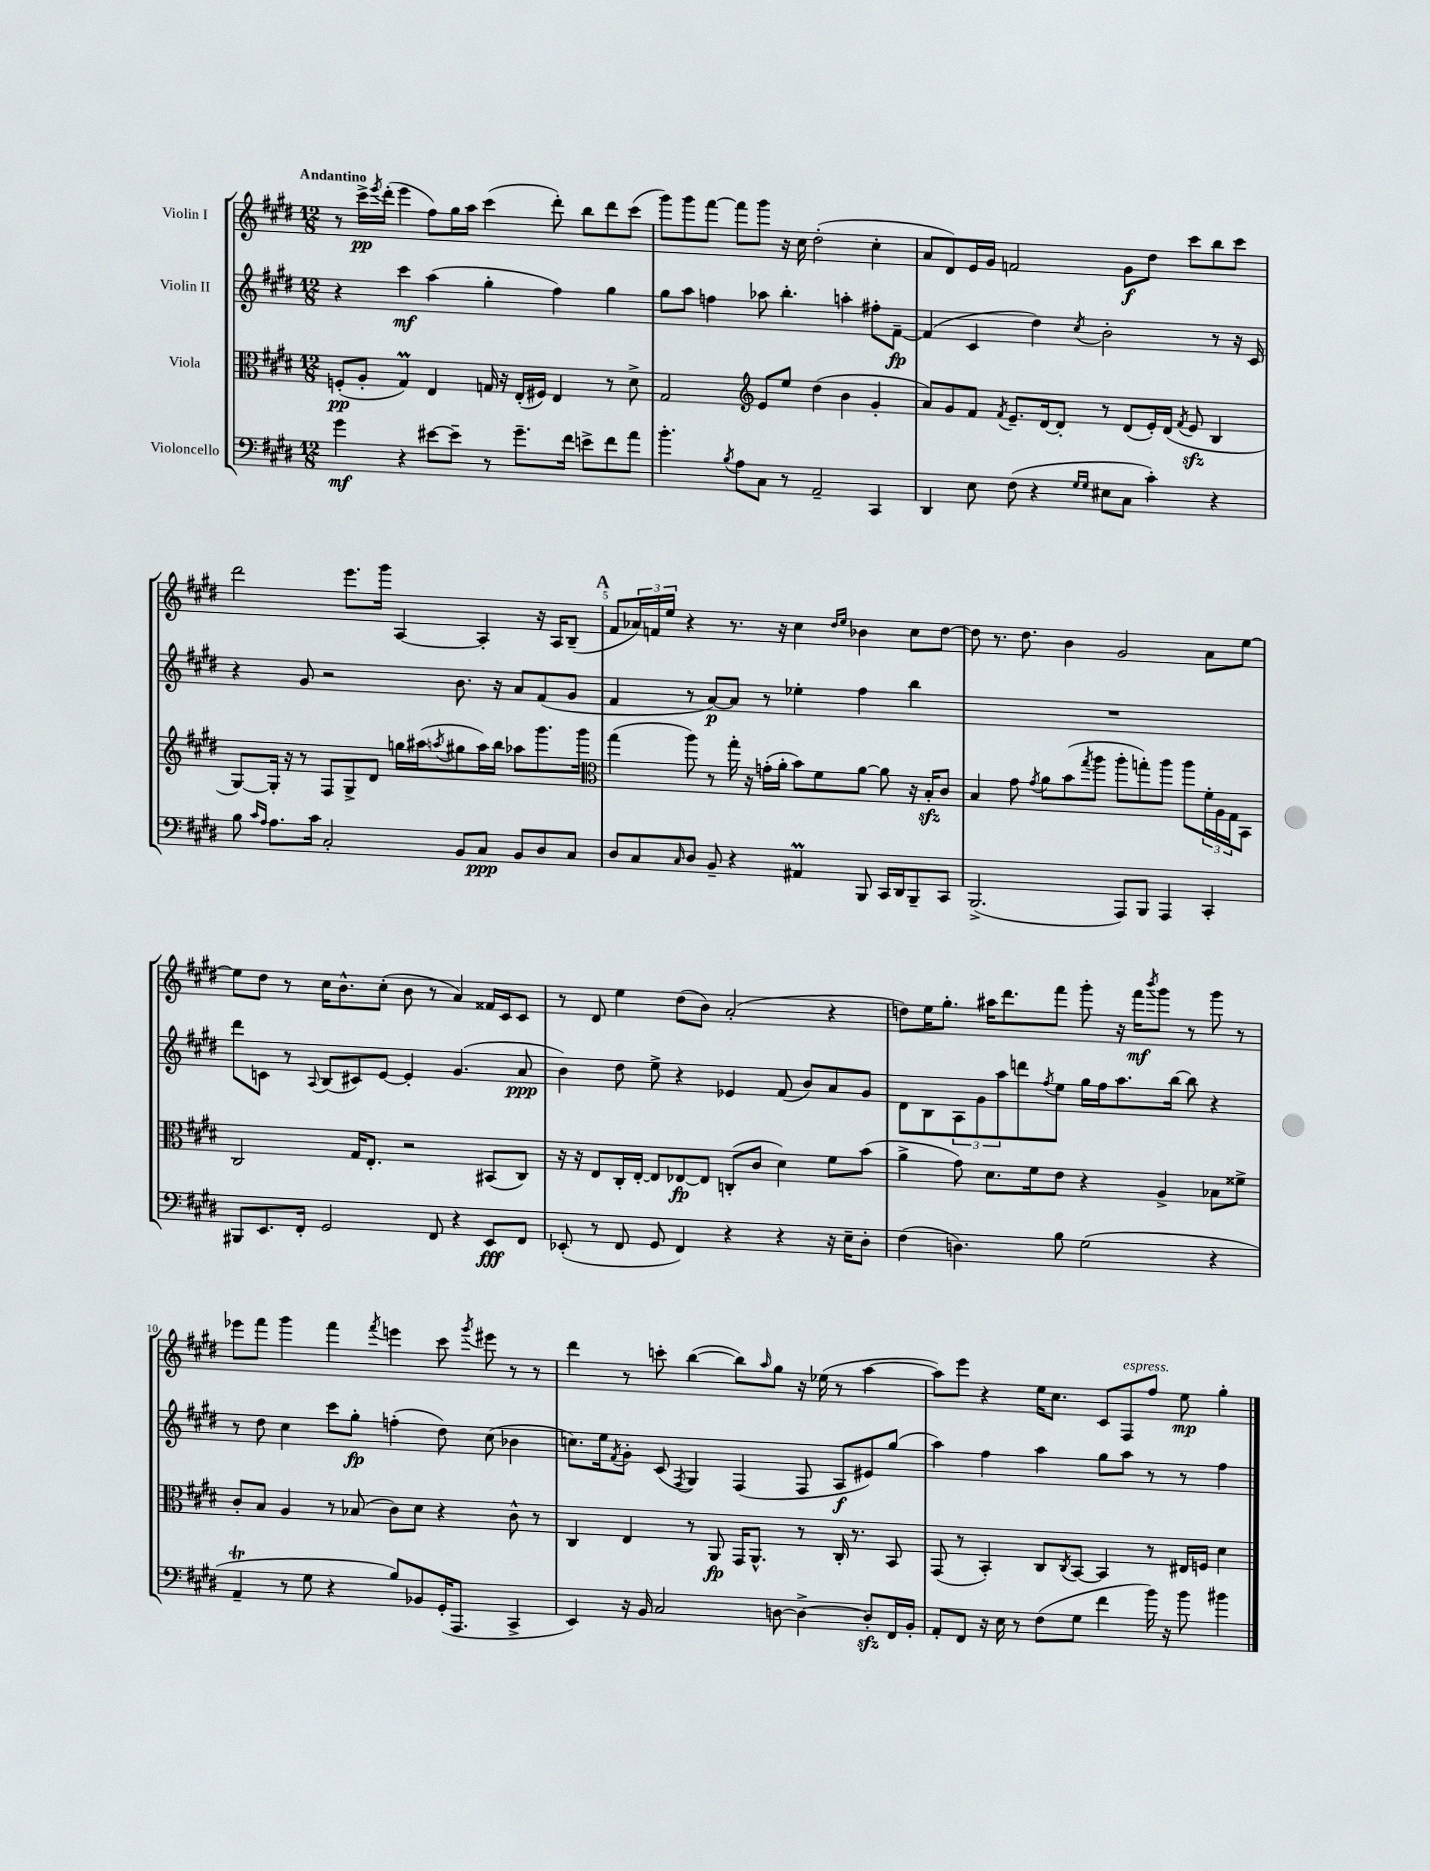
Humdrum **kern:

**kern	**dynam	**kern	**dynam	**kern	**dynam	**kern	**dynam
*part4	*part4	*part3	*part3	*part2	*part2	*part1	*part1
*staff4	*staff4	*staff3	*staff3	*staff2	*staff2	*staff1	*staff1
*I"Violoncello	*	*I"Viola	*	*I"Violin II	*	*I"Violin I	*
*clefF4	*	*clefC3	*	*clefG2	*	*clefG2	*
*k[f#c#g#d#]	*	*k[f#c#g#d#]	*	*k[f#c#g#d#]	*	*k[f#c#g#d#]	*
*M12/8	*	*M12/8	*	*M12/8	*	*M12/8	*
=1	=1	=1	=1	=1	=1	=1	=1
!	!	!	!	!	!	!LO:TX:a:B:t=Andantino	!
4g#\	mf	(8Fn'/L	pp	4r	.	8r	.
.	.	8A'/J	.	.	.	16ccc#^\LL	pp
.	.	.	.	.	.	8qeee/	.
.	.	.	.	.	.	(16ddd#'\JJ	.
4r	.	4G#m/)	.	4ccc#\	mf	4eee\	.
[8e#X\L	.	4E/	.	(4aa\	.	8ff#\L)	.
8e#~\J]	.	.	.	.	.	16gg#\L	.
.	.	.	.	.	.	16aa\JJ	.
8r	.	16Gn/	.	4gg#'\	.	(4ccc#\	.
.	.	16r	.	.	.	.	.
8.g#~\L	.	(16E'/LL	.	.	.	.	.
.	.	16F#X/JJ)	.	.	.	.	.
.	.	4E/	.	4ff#\)	.	8ddd#'\)	.
16f#\Jk	.	.	.	.	.	.	.
8en^\L	.	.	.	.	.	8bb\L	.
8f#\	.	8r	.	4gg#\	.	8ddd#\	.
8a\J	.	8d#^\	.	.	.	(8ccc#\J	.
=2	=2	=2	=2	=2	=2	=2	=2
4.b'\	.	2G#/	.	8gg#\L	.	8ggg#\L)	.
.	.	.	.	8aa\J	.	8ggg#\	.
.	.	.	.	4ffn\	.	[8fff#\J	.
8qB/	.	.	.	.	.	.	.
8A\L	.	.	.	.	.	8fff#\L]	.
*	*	*clefG2	*	*	*	*	*
8C#\J	.	8e/L	.	8aa-X\	.	8ggg#\J	.
8r	.	8ee/J	.	4.bb'\	.	16r	.
.	.	.	.	.	.	16cc#\	.
2AA~/	.	(4dd#\	.	.	.	(2dd#'\	.
.	.	4b\	.	4aan'\	.	.	.
4CC#/	.	4g#'/	.	8ff#X'\L	.	4cc#'\	.
.	.	.	.	[8f#~\J	fp	.	.
=3	=3	=3	=3	=3	=3	=3	=3
4DD#/	.	8a/L)	.	(4f#/]	.	8a/L	.
.	.	8g#/	.	.	.	8d#/)	.
8E\	.	8f#/J	.	4c#/	.	16e/L	.
.	.	.	.	.	.	16g#/JJ	.
.	.	8qf#/	.	.	.	.	.
(8F#\	.	8.e~/L	.	.	.	2fn/	.
4r	.	.	.	4dd#\)	.	.	.
.	.	[16d#/k	.	.	.	.	.
.	.	8d#'/J]	.	.	.	.	.
16qqG#/LL	.	.	.	.	.	.	.
16qqG#/JJ	.	.	.	8qcc#/	.	.	.
8E#X\L	.	8r	.	2b'\	.	.	.
8C#\J	.	(8d#/L	.	.	.	8g#\L	f
4c#'\)	.	16e'/L)	.	.	.	8dd#\J	.
.	.	(16d#/JJ	.	.	.	.	.
.	.	8qf#/	.	.	.	.	.
.	.	8ezz/	.	.	.	8ccc#\L	.
4r	.	4B/	.	8r	.	8bb\	.
.	.	.	.	16r	.	8ccc#\J	.
.	.	.	.	16c#/	.	.	.
!!LO:LB:g=z
=4	=4	=4	=4	=4	=4	=4	=4
8B\	.	[8G#/L)	.	4r	.	2ddd#\	.
16qqc#/LL	.	.	.	.	.	.	.
16qqA/JJ	.	.	.	.	.	.	.
8.A\L	.	16G#'/Jk]	.	.	.	.	.
.	.	16r	.	.	.	.	.
.	.	8r	.	8g#/	.	.	.
16c#\Jk	.	.	.	.	.	.	.
2C#'/	.	8F#/L	.	2r	.	.	.
.	.	8G#^/	.	.	.	8.eee\L	.
.	.	8d#/J	.	.	.	.	.
.	.	.	.	.	.	16ggg#\Jk	.
.	.	16ggn\LL	.	.	.	[4A/	.
.	.	(16aa#X\J	.	.	.	.	.
.	.	8qaan/	.	.	.	.	.
8BB/L	.	8gg#X\	.	8.b\	.	.	.
8C#/J	ppp	16aa\L)	.	.	.	4A'/]	.
.	.	16bb\JJ	.	16r	.	.	.
8BB/L	.	8aa-X\L	.	8a/L	.	.	.
8D#/	.	8.ggg#\	.	(8f#/	.	16r	.
.	.	.	.	.	.	16A/KL	.
8C#/J	.	.	.	8g#/J	.	(8B~/J	.
.	.	16ggg#\Jk	.	.	.	.	.
!!LO:REH:place=s1:t=A
=5	=5	=5	=5	=5	=5	=5	=5
*	*	*clefC3	*	*	*	*	*
8D#/L	.	(4gg#\	.	4f#/	.	8f#/L	.
8C#/	.	.	.	.	.	24a-X/L)	.
.	.	.	.	.	.	24fn/	.
.	.	.	.	.	.	24ee/JJ	.
16qqC#/	.	.	.	.	.	.	.
8D#/J	.	8aa\)	.	8r	.	4r	.
8BB~/	.	8r	.	[8a/L)	p	.	.
4r	.	16gg#'\	.	8a/J]	.	8.r	.
.	.	16r	.	.	.	.	.
.	.	(16gn'\LL	.	8r	.	.	.
.	.	16a'\JJ	.	.	.	16r	.
4AA#Xm/	.	8b\L)	.	4ee-X'\	.	4cc#\	.
.	.	8f#\	.	.	.	.	.
.	.	.	.	.	.	16qqdd#/LL	.
.	.	.	.	.	.	16qqee/JJ	.
8BBB/	.	[8a\J	.	4ff#\	.	4b-X\	.
16CC#/LL	.	8a\]	.	.	.	.	.
16DD#/J	.	.	.	.	.	.	.
8BBB~/	.	16r	.	4bb\	.	8cc#\L	.
.	.	16Bzz'/KL	.	.	.	.	.
8CC#/J	.	8c#/J	.	.	.	[8dd#\J	.
=6	=6	=6	=6	=6	=6	=6	=6
(2.BBB^/	.	4B/	.	1.r	.	8dd#\]	.
.	.	.	.	.	.	8.r	.
.	.	8g#\	.	.	.	.	.
.	.	.	.	.	.	8.dd#\	.
.	.	8qg#/	.	.	.	.	.
.	.	8a\L	.	.	.	.	.
.	.	(8b\	.	.	.	4b\	.
.	.	8qgg#/	.	.	.	.	.
.	.	8aa\J	.	.	.	.	.
8AAA/L)	.	8aa'\L	.	.	.	2g#/	.
8BBB/J	.	8ggn'\)	.	.	.	.	.
4AAA/	.	8aa\J	.	.	.	.	.
.	.	8aa\L	.	.	.	.	.
4CC#'/	.	24f#'\L	.	.	.	8a\L	.
.	.	24A\	.	.	.	.	.
.	.	24G#\J	.	.	.	.	.
.	.	8BB\J	.	.	.	[8ee\J	.
!!LO:LB:g=z
=7	=7	=7	=7	=7	=7	=7	=7
8BBB#X/L	.	2C#/	.	8ddd#\L	.	8ee\L]	.
8.EE/	.	.	.	8cn\J	.	8dd#\J	.
.	.	.	.	8r	.	8r	.
16FF#'/Jk	.	.	.	.	.	.	.
.	.	.	.	8qqA/	.	.	.
2GG#/	.	.	.	(8B/L	.	16cc#\KL	.
.	.	.	.	.	.	8.b^^\	.
.	.	16G#/KL	.	8c#X/)	.	.	.
.	.	8.E'/J	.	.	.	.	.
.	.	.	.	[8e/J	.	(8cc#'\J	.
.	.	2r	.	4e'/]	.	8b\	.
8FF#/	.	.	.	.	.	8r	.
4r	.	.	.	(4.g#/	.	4a/)	.
8EE/L	fff	(8BB#X/L	.	.	.	16f##X/LL	.
.	.	.	.	.	.	16c#/J	.
8FF#/J	.	8C#/J)	.	8a/	ppp	8c#/J	.
=8	=8	=8	=8	=8	=8	=8	=8
(8EE-X'/	.	16r	.	4b\)	.	8r	.
.	.	16r	.	.	.	.	.
8r	.	8E/L	.	.	.	8d#/	.
8FF#/	.	16C#'/L	.	8dd#\	.	4ee\	.
.	.	[16E'/JJ	.	.	.	.	.
8GG#/	.	8E/L]	.	8ee^\	.	.	.
4FF#/)	.	[8E-X/	fp	4r	.	(8dd#\L	.
.	.	8E-/J]	.	.	.	8b\J)	.
4r	.	(8Cn'/L	.	4e-X/	.	(2a'/	.
.	.	8c#/J	.	.	.	.	.
4r	.	4d#\)	.	(8f#/	.	.	.
.	.	.	.	8b/L)	.	.	.
16r	.	8f#\L	.	8a/	.	4r	.
16E~\KL	.	.	.	.	.	.	.
8D#'\J	.	(8b\J	.	8g#/J	.	.	.
=9	=9	=9	=9	=9	=9	=9	=9
(4F#\	.	4a^\	.	8d#\L	.	8ddn\L)	.
.	.	.	.	8B\	.	16ee\K	.
.	.	.	.	.	.	8.gg#'\J	.
4.Dn\)	.	8g#\)	.	12A\	.	.	.
.	.	.	.	12g#\	.	.	.
.	.	8.d#\L	.	.	.	16aa#X\KL	.
.	.	.	.	12aa\	.	.	.
.	.	.	.	.	.	8.ddd#\	.
.	.	.	.	8dddn\	.	.	.
.	.	16f#\k	.	.	.	.	.
.	.	.	.	8qff#/	.	.	.
8B\	.	8e\J	.	8ee\J	.	8fff#\J	.
(2G#\	.	4r	.	16gg#\LL	.	8ggg#'\	.
.	.	.	.	16ff#\J	.	.	.
.	.	.	.	8.aa\	.	16r	.
.	.	.	.	.	.	16fff#\KL	mf
.	.	.	.	.	.	8qbbb/	.
.	.	4A^/	.	.	.	8ggg#\J	.
.	.	.	.	[16bb\Jk	.	.	.
.	.	.	.	8bb\]	.	8r	.
4r	.	8B-X\L	.	4r	.	8ggg#\	.
.	.	8f##X^\J	.	.	.	8r	.
!!LO:LB:g=z
=10	=10	=10	=10	=10	=10	=10	=10
4AAT~/	.	8c#'/L	.	8r	.	8eee-X\L	.
.	.	8B/J	.	8dd#\	.	8fff#\J	.
8r	.	4A/	.	4cc#\	.	4ggg#\	.
8G#\	.	.	.	.	.	.	.
4r	.	8r	.	8ccc#\L	.	4fff#\	.
.	.	(8B-X/	.	8gg#'\J	fp	.	.
.	.	.	.	.	.	8qfff#/	.
8B/L)	.	8c#\L)	.	(4ffn'\	.	4eeen\	.
8BB-X/	.	8d#\J	.	.	.	.	.
(16GG#'/K	.	4r	.	8dd#\)	.	8ccc#\	.
8.AAA/J	.	.	.	.	.	.	.
.	.	.	.	.	.	8qggg#/	.
.	.	.	.	(8cc#\	.	8eee#X\	.
4CC#^/	.	8c#^^\	.	4b-X\	.	8r	.
.	.	8r	.	.	.	8r	.
=11	=11	=11	=11	=11	=11	=11	=11
4EE/)	.	4C#/	.	8.ccn\L)	.	4ddd#\	.
.	.	.	.	16ee\k	.	.	.
.	.	.	.	8qf#/	.	.	.
16r	.	4E/	.	8g#'\J	.	8r	.
16BB/	.	.	.	.	.	.	.
2C#/	.	.	.	(8c#/	.	8cccn'\	.
.	.	.	.	8qF#/	.	.	.
.	.	8r	.	4G#/)	.	([4bb\	.
.	.	8AA/	fp	.	.	.	.
.	.	16GG#/KL	.	(4F#/	.	8bb\L])	.
.	.	8.AA^^/J	.	.	.	.	.
.	.	.	.	.	.	16qqaa/	.
[8Dn\	.	.	.	.	.	8gg#\J	.
4D^\_	.	8r	.	8F#/	.	16r	.
.	.	.	.	.	.	(16ee-X\	.
.	.	16C#'/	.	8A/L	f	8r	.
.	.	8.r	.	.	.	.	.
8Dzz'/L]	.	.	.	8e#X/)	.	[4aa\	.
16FF#/L	.	8BB/	.	(8gg#/J	.	.	.
16BB'/JJ	.	.	.	.	.	.	.
=12	=12	=12	=12	=12	=12	=12	=12
8AA'/L	.	(8GG#/	.	4aa\)	.	8aa\L])	.
8FF#/J	.	8r	.	.	.	8eee\J	.
16r	.	4BB'/)	.	4ff#\	.	4r	.
16E\	.	.	.	.	.	.	.
8r	.	.	.	.	.	.	.
(8F#\L	.	8C#/L	.	4aa\	.	16ee\KL	.
.	.	.	.	.	.	8.cc#\J	.
.	.	8qC#/	.	.	.	.	.
8G#\J	.	[8BB/J	.	.	.	.	.
4f#\	.	4BB/]	.	8gg#\L	.	8c#/L	.
!	!	!	!	!	!	!LO:TX:a:i:t=espress.	!
.	.	.	.	8aa\J	.	8F#/	.
16b\)	.	8r	.	8r	.	8ff#/J	.
16r	.	.	.	.	.	.	.
8b\	.	16E#X/LL	.	8r	.	8ee\	mp
.	.	16Fn/JJ	.	.	.	.	.
4b#X\	.	4d#\	.	4ff#\	.	4gg#'\	.
==	==	==	==	==	==	==	==
*-	*-	*-	*-	*-	*-	*-	*-
